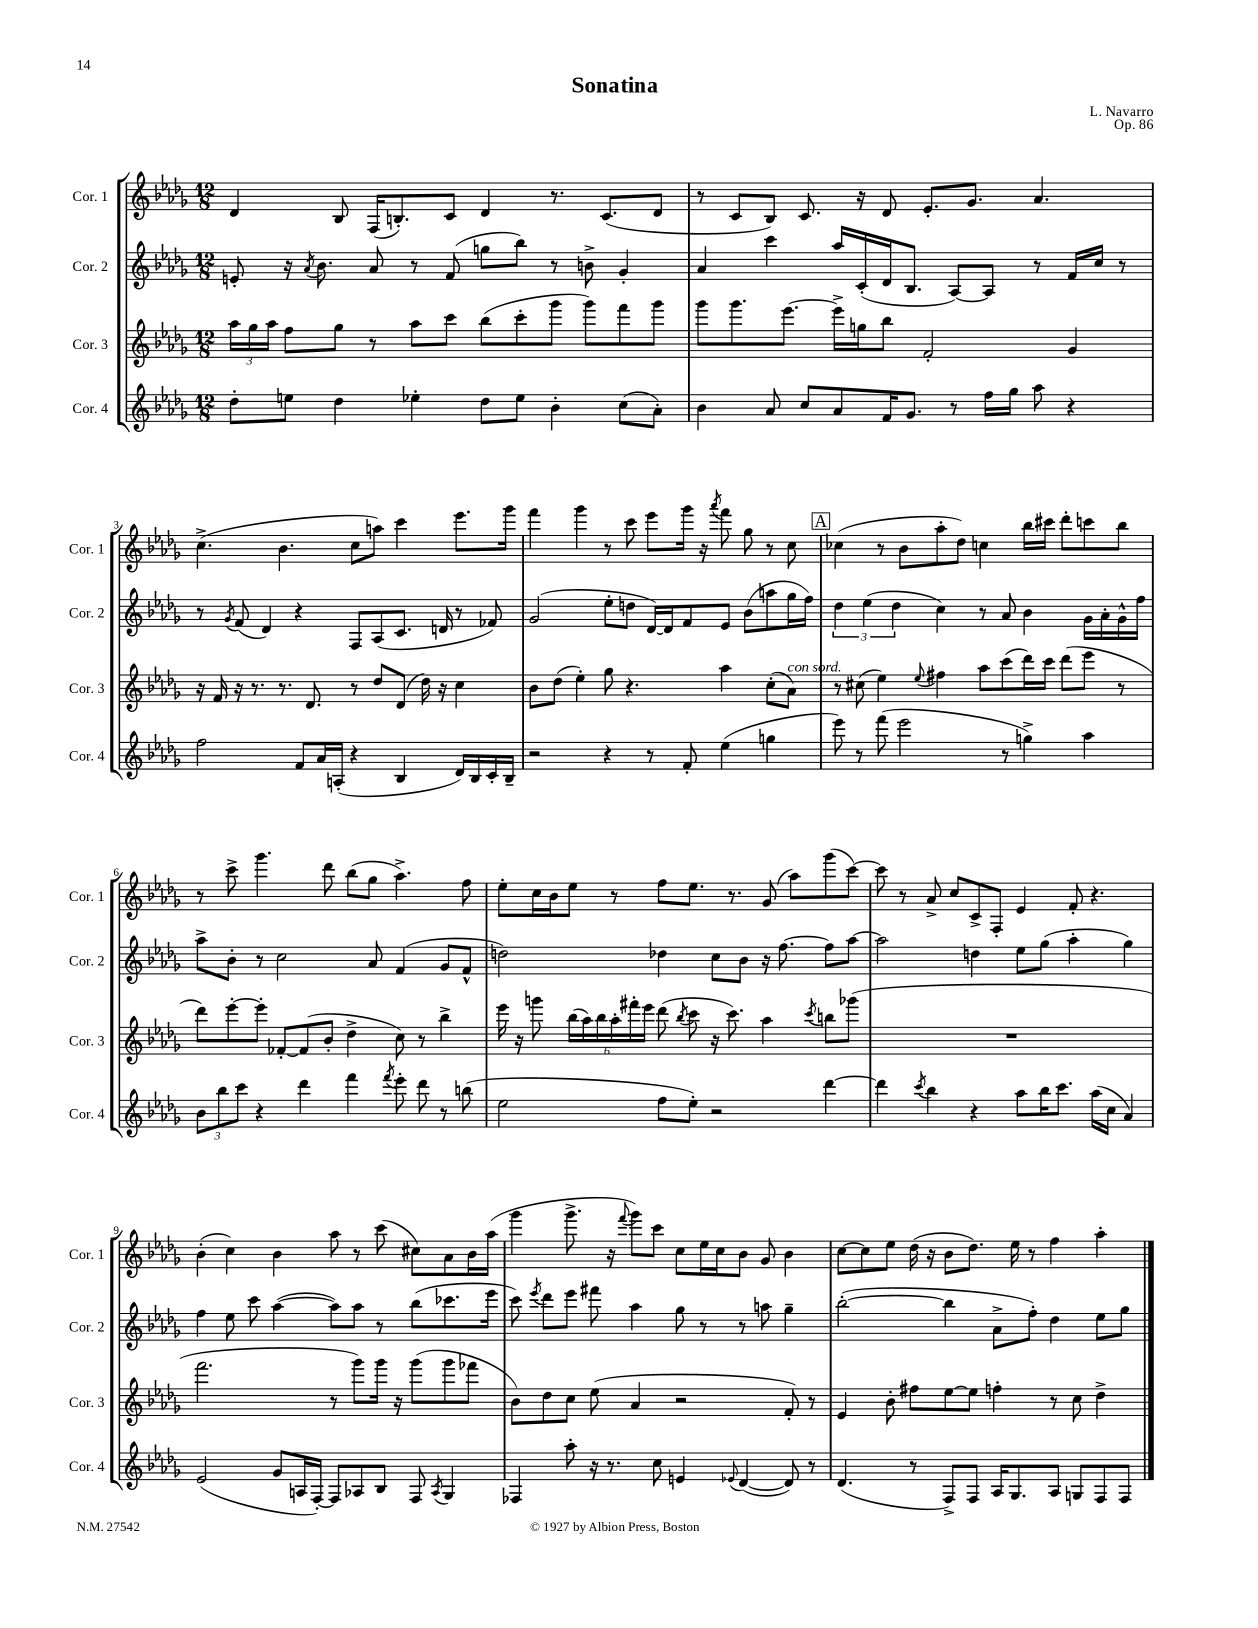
\header { title = "Sonatina" composer = "L. Navarro" opus = "Op. 86" }
<<
\new StaffGroup <<
\new Staff = "s0" \with { instrumentName = "Cor. 1" shortInstrumentName = "Cor. 1" } {
    \clef treble \key des \major \numericTimeSignature \time 12/8
    \autoBeamOff des'4 bes8 f16[( b8.-.) c'8] des'4 r8. c'8.[( des'8] |
    r8 c'8[ bes8]) c'8. r16 des'8 ees'8.[-. ges'8.] aes'4. |
    c''4.->( bes'4. c''8[ a''8]) c'''4 ees'''8.[ ges'''16] |
    f'''4 ges'''4 r8 c'''8 ees'''8[ ges'''16] r16 \acciaccatura { aes'''8 } f'''8 ges''8 r8 c''8 |
    \mark \markup { \box "A" } ces''4( r8 bes'8[ aes''8-. des''8]) c''4 bes''16[ cis'''16] des'''8[-. c'''8 bes''8] |
    r8 c'''8-> ges'''4. des'''8 bes''8[( ges''8] aes''4.->) f''8 |
    ees''8[-. c''16 bes'16 ees''8] r8 f''8[ ees''8.] r8. ges'8( aes''8[) ges'''8( c'''8]~) |
    c'''8 r8 aes'8-> c''8[ c'8-> f8]-. ees'4 f'8-. r4. |
    bes'4-.( c''4) bes'4 aes''8 r8 c'''8( cis''8[) aes'8 bes'16 aes''16]( |
    ges'''4 ges'''8.-> r16 \appoggiatura { f'''8 } ges'''8[) c'''8] c''8[ ees''16 c''16 bes'8] ges'8 bes'4 |
    c''8[~ c''8 ees''8] des''16( r16 bes'8[ des''8.]) ees''16 r8 f''4 aes''4-. \bar "|." |
}
\new Staff = "s1" \with { instrumentName = "Cor. 2" shortInstrumentName = "Cor. 2" } {
    \clef treble \key des \major \numericTimeSignature \time 12/8
    \autoBeamOff e'8-. r16 \acciaccatura { aes'8 } bes'8. aes'8 r8 f'8( g''8[ bes''8]) r8 b'8-> ges'4-. |
    aes'4 c'''4 aes''16[ c'16-.( des'16 bes8.] aes8[~) aes8] r8 f'16[ c''16] r8 |
    r8 \acciaccatura { ges'8 } f'8( des'4) r4 f8[ aes8( c'8.] d'16 r8 fes'8) |
    ges'2( ees''8[-. d''8] des'16[~) des'16 f'8 ees'8] bes'8[( a''8 ges''16 f''16]) |
    \mark \markup { \box "A" } \tuplet 3/2 { des''4 ees''4( des''4 } c''4) r8 aes'8 bes'4 ges'16[ aes'16-. ges'16-^ f''16] |
    aes''8[-> bes'8]-. r8 c''2 aes'8 f'4( ges'8[ f'8]-^ |
    d''2) des''4 c''8[ bes'8] r16 f''8.~ f''8[ aes''8]~ |
    aes''2 d''4 ees''8[ ges''8]( aes''4-. ges''4) |
    f''4 ees''8 c'''8 aes''4~( aes''8[) aes''8] r8 bes''8[( ces'''8. ees'''16] |
    c'''8) \acciaccatura { ees'''8 } des'''8[ ees'''8] fis'''8 aes''4 ges''8 r8 r8 a''8 ges''4-- |
    bes''2~-.( bes''4 aes'8[-> f''8]-.) des''4 ees''8[ ges''8] \bar "|." |
}
\new Staff = "s2" \with { instrumentName = "Cor. 3" shortInstrumentName = "Cor. 3" } {
    \clef treble \key des \major \numericTimeSignature \time 12/8
    \autoBeamOff \tuplet 3/2 { aes''16[ ges''16 aes''16] } f''8[ ges''8] r8 aes''8[ c'''8] bes''8[( c'''8-. ges'''8] ges'''8[) f'''8 ges'''8] |
    ges'''8[ ges'''8. ees'''8.]~ ees'''16[-> g''16 bes''8] f'2-. ges'4 |
    r16 f'16 r16 r8. r8. des'8. r8 des''8[ des'8]( des''16) r16 c''4 |
    bes'8[ des''8]( ees''4-.) ges''8 r4. aes''4 c''8[-.( aes'8]^\markup { \italic "con sord." }) |
    \mark \markup { \box "A" } r8 cis''8( ees''4) \appoggiatura { ees''8 } fis''4 aes''8[ c'''8( des'''16) c'''16] des'''8[( ees'''8] r8 |
    des'''8[) ees'''8~-. ees'''8]-. fes'8[~-. fes'8( bes'8]-. des''4-> c''8) r8 bes''4-> |
    ees'''16 r16 g'''8 \tuplet 6/4 { bes''16[( aes''16) bes''16 aes''16-. fis'''16-. ees'''16] } des'''8( \acciaccatura { bes''8 } c'''8 r16 c'''8.) aes''4 \acciaccatura { c'''8 } b''8[ ges'''8]( |
    R1. |
    f'''2. r8 ges'''8[) ges'''16] r16 ges'''8[( ges'''8 fes'''8] |
    bes'8[) des''8 c''8] ees''8( aes'4 r2 f'8-.) r8 |
    ees'4 bes'8-. fis''8[ ees''8~ ees''8] f''4-. r8 c''8 des''4-> \bar "|." |
}
\new Staff = "s3" \with { instrumentName = "Cor. 4" shortInstrumentName = "Cor. 4" } {
    \clef treble \key des \major \numericTimeSignature \time 12/8
    \autoBeamOff des''8[-. e''8] des''4 ees''4-. des''8[ ees''8] bes'4-. c''8[( aes'8]-.) |
    bes'4 aes'8 c''8[ aes'8 f'16 ges'8.] r8 f''16[ ges''16] aes''8 r4 |
    f''2 f'8[ aes'16 a16]-.( r4 bes4 des'16[) bes16 c'16-. bes16]-- |
    r2 r4 r8 f'8-. ees''4( g''4 |
    \mark \markup { \box "A" } ees'''8) r8 f'''8( ees'''2 r8 g''4->) aes''4 |
    \tuplet 3/2 { bes'8[ bes''8 c'''8] } r4 des'''4 f'''4 \acciaccatura { f'''8 } ees'''8-. des'''8 r8 b''8( |
    ees''2 f''8[ ees''8]-.) r2 des'''4~ |
    des'''4 \acciaccatura { c'''8 } bes''4 r4 aes''8[ bes''16 c'''8.] aes''16[( c''16] aes'4) |
    ees'2( ges'8[ a16 f16]~-.) f8[ aes8 bes8] f8 \acciaccatura { aes8 } ges4 |
    fes4 aes''8-. r16 r8. c''8 e'4 \appoggiatura { ees'8 } des'4~( des'8) r8 |
    des'4.( r8 f8[->) f8] aes16[ ges8. aes8] g8[ f8 f8] \bar "|." |
}
>>
>>
